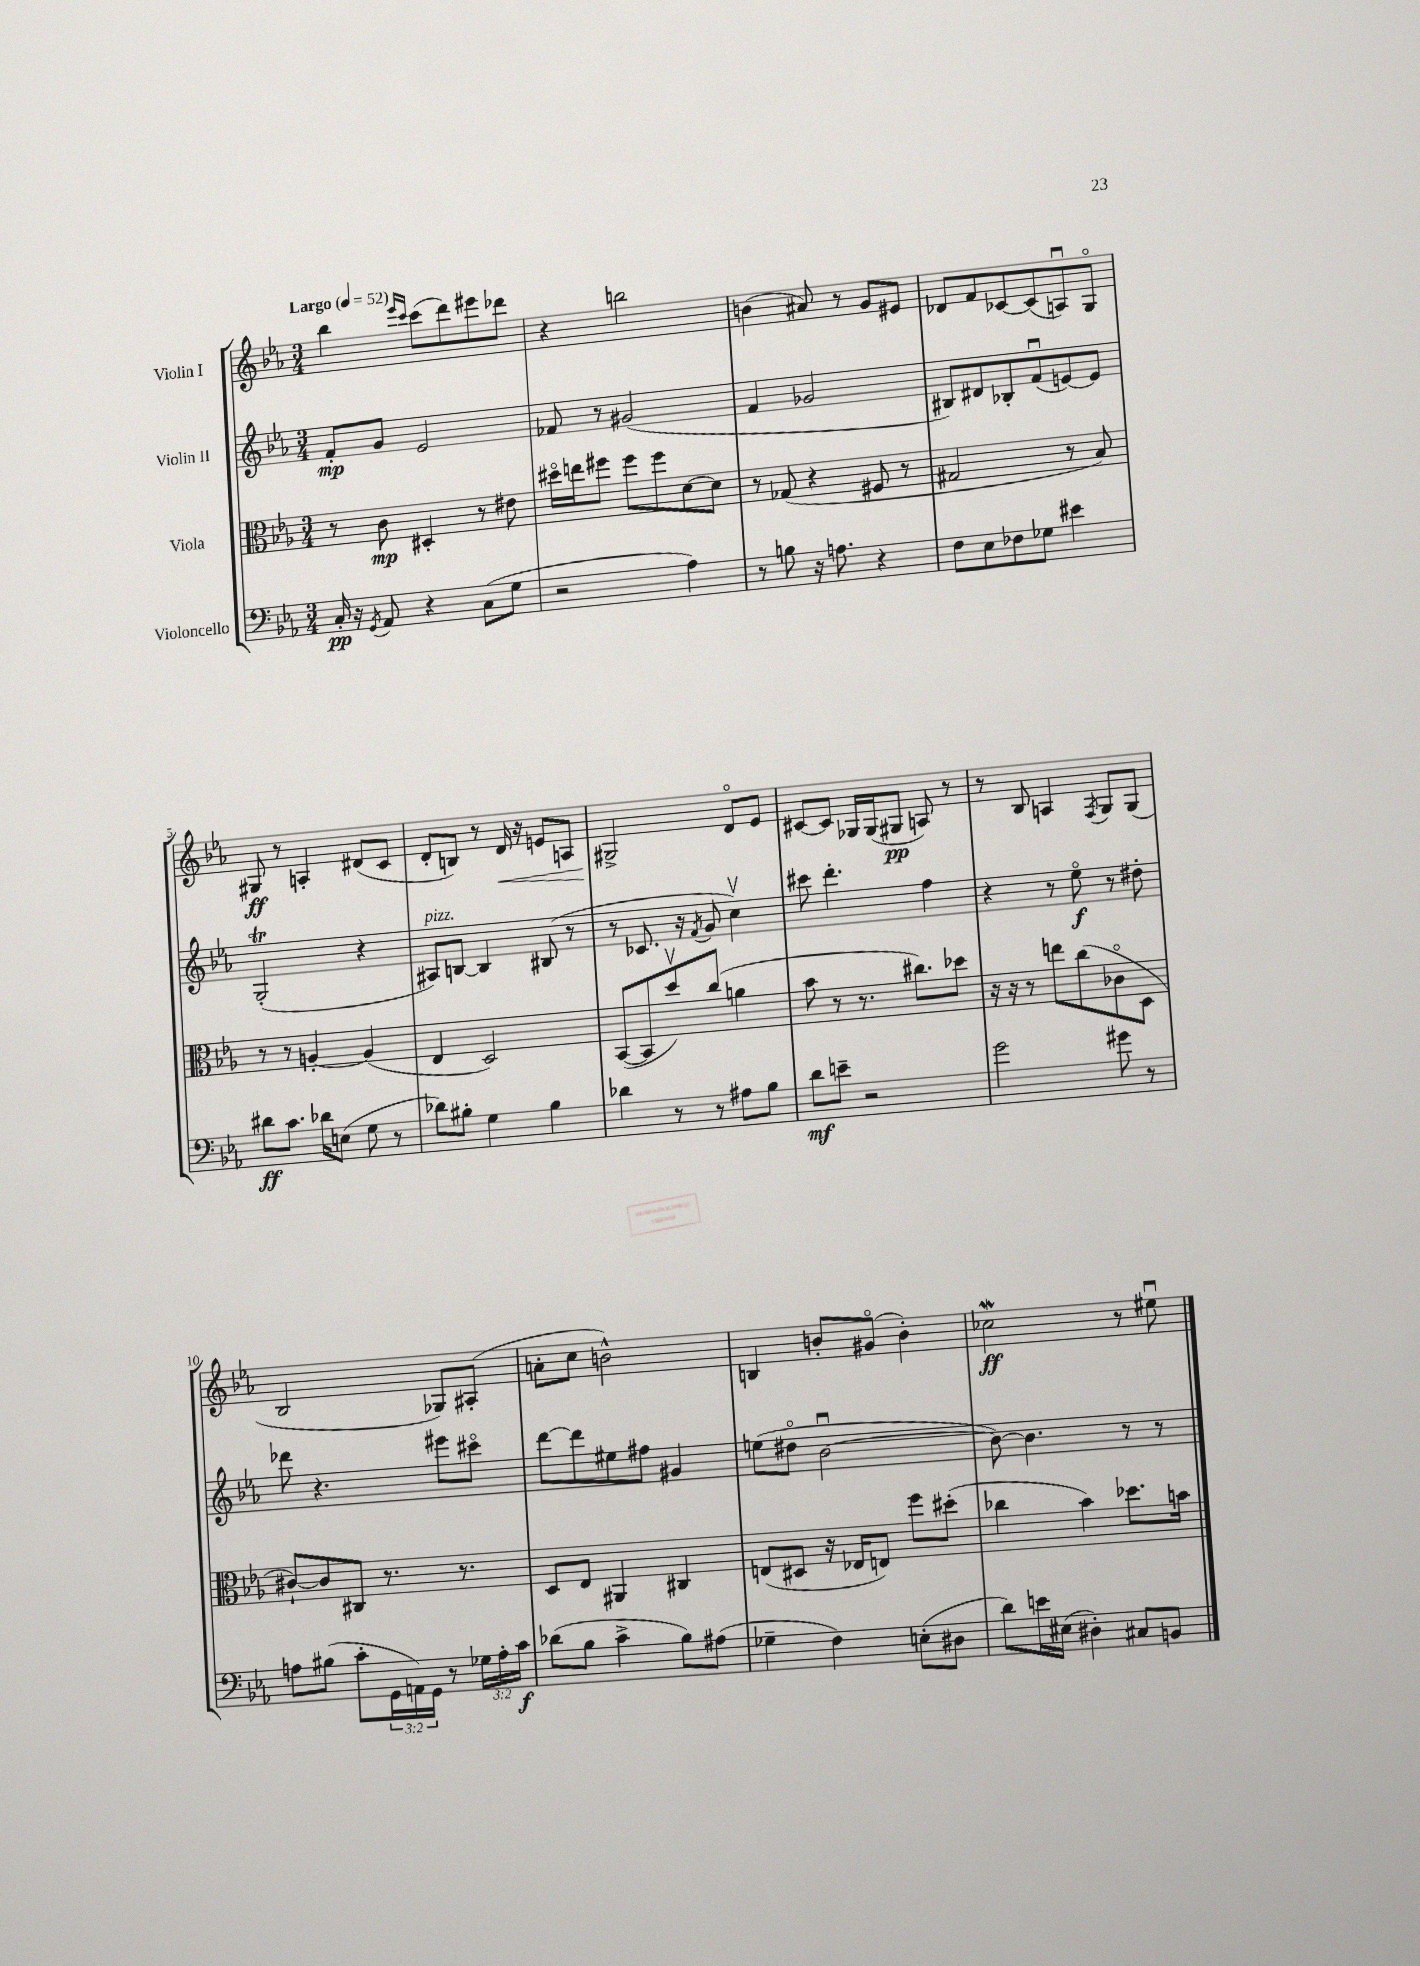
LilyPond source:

<<
\new StaffGroup <<
\new Staff = "s0" \with { instrumentName = "Violin I" } {
    \clef treble \key ees \major \numericTimeSignature \time 3/4 \tempo "Largo" 4 = 52
    bes''4 \grace { ees'''16 c'''16 } c'''8( d'''8) eis'''8 des'''8 |
    r4 b''2 |
    b'4( ais'8) r8 g'8 eis'8 |
    des'8 f'8 ces'8~ ces'8( a8\downbow) g8\flageolet |
    gis8\ff r8 a4-. dis'8( c'8 |
    d'8-. b8) r8 d'16\< r16 e'8 a8 |
    gis2->\! d'8\flageolet ees'8 |
    cis'8~ cis'8 ges16 ges16( gis8\pp a8) r8 |
    r8 bes8 a4 \acciaccatura { f8 } g8 g8( |
    bes2 ges8) ais8-.( |
    a'8-. c''8 b'2-^) |
    b4 b'8-. gis'8\flageolet( b'4-.) |
    ces''2\mordent\ff r8 eis''8\downbow \bar "|." |
}
\new Staff = "s1" \with { instrumentName = "Violin II" } {
    \clef treble \key ees \major \numericTimeSignature \time 3/4
    f'8-.\mp g'8 ees'2 |
    fes'8 r8 gis'2( |
    f'4 ges'2 |
    bis8) dis'8 bes8-. f'8\downbow( e'8~) e'8 |
    g2-.\trill( r4 |
    ais8^\markup { \italic "pizz." }) b8~ b4 bis8( r8 |
    r8 ces'8. r16 \acciaccatura { f'8 } g'8 c''4\upbow) |
    cis'''8 d'''4.-. f''4 |
    r4 r8 ees''8\flageolet\f r8 dis''8-. |
    des'''8 r4. eis'''8 cis'''8\flageolet |
    d'''8~ d'''8 eis''8 fis''8 gis'4 |
    e''8( dis''8\flageolet bes'2~\downbow |
    bes'8~) bes'4. r8 r8 \bar "|." |
}
\new Staff = "s2" \with { instrumentName = "Viola" } {
    \clef alto \key ees \major \numericTimeSignature \time 3/4
    r8 c'8\mp dis4-. r8 eis'8 |
    dis''16\flageolet e''16 fis''8 fis''8 fis''8 d'8~ d'8 |
    r8 ges8( r4 fis8 r8 |
    gis2 r8 bes8) |
    r8 r8 a4~-. a4( |
    ees4 d2) |
    bes,8~( bes,8 d''8\upbow) c''8( a'4 |
    bes'8 r8 r8. cis''8.) des''8 |
    r16 r16 r8 e''8 c''8( ces'8\flageolet d8 |
    cis'8~-!) cis'8 cis8 r8. r8. |
    d8 ees8 ais,4 cis4 |
    e8( dis8 r16 ees16 e8) f''8 dis''8-.( |
    ces''4 bes'4) des''8. b'16 \bar "|." |
}
\new Staff = "s3" \with { instrumentName = "Violoncello" } {
    \clef bass \key ees \major \numericTimeSignature \time 3/4 \override Staff.TupletNumber.text = #tuplet-number::calc-fraction-text
    c16-.\pp r16 \acciaccatura { g,8 } aes,8 r4 c8( g8 |
    r2 aes4) |
    r8 b8 r16 a8. r4 |
    f8 ees8 fes8 ges8 eis'4 |
    dis'8\ff c'8. des'16 e8( g8 r8 |
    des'8) bis8-. g4 bis4 |
    des'4 r8 r8 ais8 bes8 |
    d'8\mf e'8-- r2 |
    g'2 gis'8 r8 |
    a8 bis8( c'8-. \tuplet 3/2 { g,16 a,16) g,16 } r8 \tuplet 3/2 { ges16 a16-. c'16\f } |
    des'8( bes8 c'4-> bes8) ais8( |
    ges4-- f4) e8-.( dis8 |
    d'8) e'16 eis16( dis4-.) cis8 b,8 \bar "|." |
}
>>
>>
